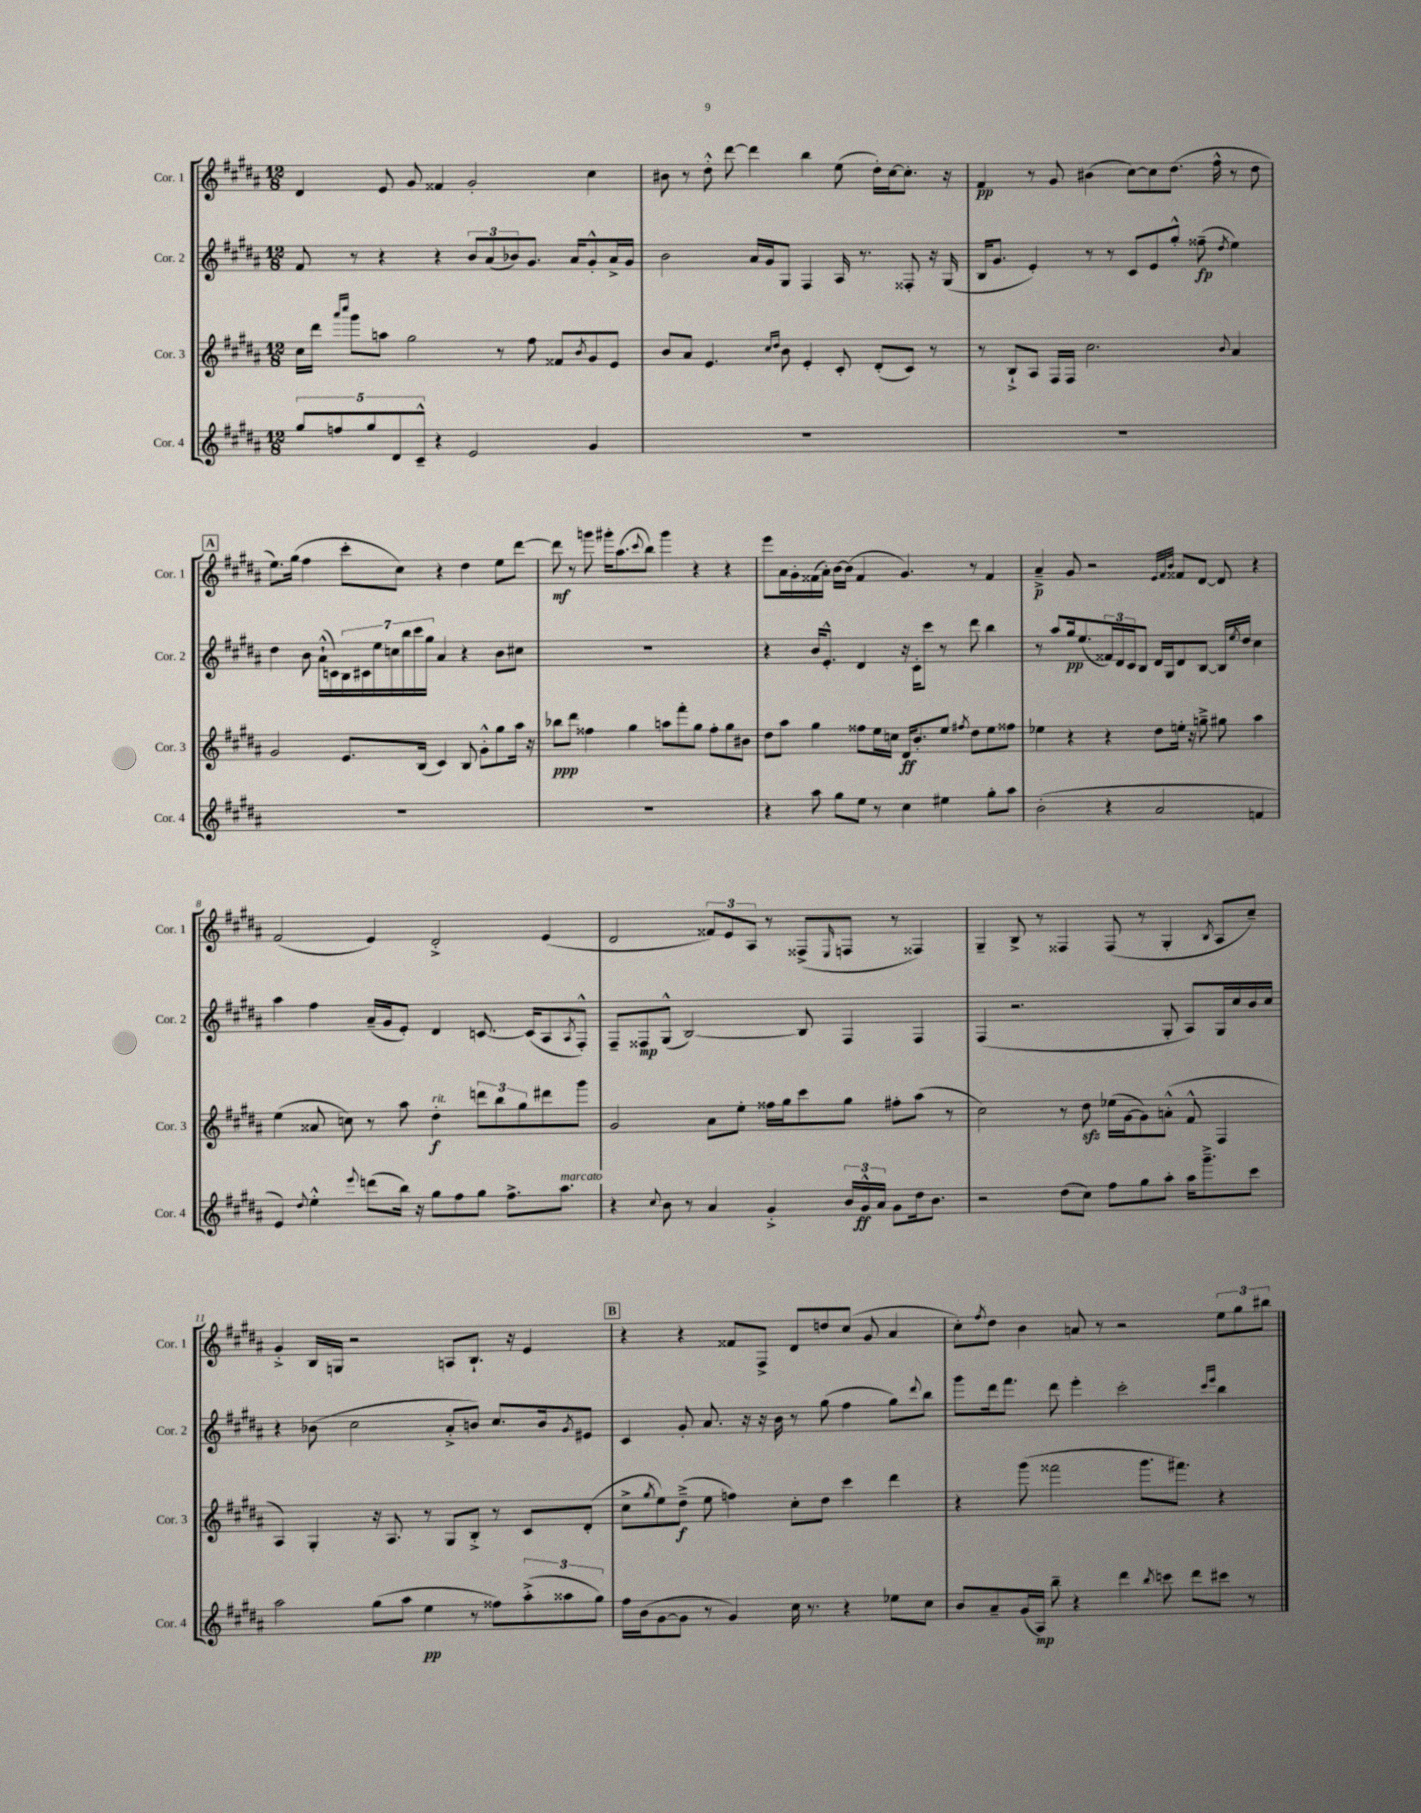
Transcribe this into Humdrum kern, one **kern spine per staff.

**kern	**kern	**kern	**kern
*staff4	*staff3	*staff2	*staff1
*clefG2	*clefG2	*clefG2	*clefG2
*k[f#c#g#d#a#]	*k[f#c#g#d#a#]	*k[f#c#g#d#a#]	*k[f#c#g#d#a#]
*M12/8	*M12/8	*M12/8	*M12/8
10gg#/L	16cc#\LL	8f#/	4d#/
.	16ddd#\JJ	.	.
10ff/	.	.	.
.	16qqaaa#/LL	.	.
.	16qqcccc#/JJ	.	.
.	8ggg#\L	8r	.
10gg#/	.	.	.
.	8aa\J	4r	8e/
10d#/	.	.	.
.	2gg#\	.	8g#/
10c#~^^/J	.	.	.
4r	.	4r	4f##/
2e/	.	12b/L	2g#'/
.	.	(12a#/	.
.	8r	.	.
.	.	12b-/)	.
.	8ff#\	8.g#/J	.
.	8f##/L	.	.
.	.	16a#/LK	.
.	8qb/	.	.
4g#/	8g#/	8g#'^^/	4cc#\
.	8e/J	16a#^/L	.
.	.	16g#/JJ	.
=	=	=	=
1.r	8b/L	2b\	8b#\
.	8a#/J	.	8r
.	4.e/	.	8dd#'^^\
.	.	.	[8ddd#\
.	.	16a#/LL	4ddd#\]
.	.	16g#/J	.
.	16qqcc#/LL	.	.
.	16qqdd#/JJ	.	.
.	8b\	8G#/J	.
.	4e'/	4F#/	4bb\
.	8c#'/	16A#/	(8ee\
.	.	8.r	.
.	(8d#'/L	.	16dd#'\LL)
.	.	.	[16cc#\J
.	8c#/J)	8F##'/	8.cc#'\]J
.	8r	16r	.
.	.	(16G#/	16r
=	=	=	=
1.r	8r	16B/LK	4f#/
.	.	8.g#/J	.
.	8B`^/L	.	.
.	8A#/J	4e'/)	8r
.	16F#/LL	.	8g#/
.	16F#/JJ	.	.
.	2.cc#\	8r	(4b#\
.	.	8r	.
.	.	8c#/L	[8cc#\L)
.	.	8e/	8cc#\]
.	.	8gg#'^^/J	(8.dd#\J
.	.	(8ff##~\	.
.	.	.	16ff#^^\
.	8qqb/	8qdd#/	.
.	4a#/	4ee\)	8r
.	.	.	8dd#\
=	=	=	=
1.r	2g#/	4dd#\	8.ee\L)
.	.	.	(16gg#\Jk
.	.	8b\	4ff#\
.	.	(16a#`^^\LL	.
.	.	16c\)	.
.	8.e/L	28B\	8ccc#'\L
.	.	28c#\	.
.	.	28ee\	.
.	.	28cc\	.
.	.	.	8cc#\J)
.	.	28bb\	.
.	.	28ccc#\	.
.	(16B/Jk	.	.
.	.	28gg#\JJ	.
.	4c#/)	4a#/	4r
.	8B/	4r	4dd#\
.	8g#'^^\L	.	.
.	8gg#\	8b\L	8ee\L
.	16aa#\Jk	8cc#\J	[8ddd#\J
.	16r	.	.
=	=	=	=
1.r	8bb-\L	1.r	8ddd#\]
.	8ddd#\J	.	8r
.	4ff##\	.	8ggg\
.	.	.	16ggg#'\LK
.	.	.	(8.aa#\
.	4gg#\	.	.
.	.	.	8qqccc#/
.	.	.	8bb\J)
.	8aa\L	.	4ggg#\
.	8fff#'\	.	.
.	8gg#\J	.	4r
.	8ff##'\L	.	.
.	8gg#\	.	4r
.	8b#\J	.	.
=	=	=	=
4r	8dd#\L	4r	8eee\L
.	8aa#\J	.	16a#\L
.	.	.	16g#'\
8aa#\	4gg#\	16b/LK	(16f##\
.	.	8.e'^^/J	16a#'\JJ)
8gg#\L	.	.	[16b\LL
.	.	.	(16b\]JJ
8ee\J	8ff##\L	4d#/	4f##/
8r	16ee\L	.	.
.	16cc\JJ	.	.
4cc#\	16d#/LK	16r	4.g#/)
.	8.b'/	16c#'\LK	.
.	.	8ccc#\J	.
4ee#\	8ee/J	8r	.
.	8qff#/	.	.
.	8dd#\L	8ddd#\	8r
8gg#'\L	8ee\	4bb\	4f##/
8aa#\J	8ff##\J	.	.
=	=	=	=
(2b'\	4ee-\	8r	4a#~^/
.	.	8aa#/L	.
.	4r	16gg#/k	8g#/
.	.	(8.ee/	.
.	.	.	2r
4r	4r	24f##/L)	.
.	.	24d#/	.
.	.	24c#/J	.
.	.	8B/J	.
2a#/	8dd#\L	16d#/LL	.
.	.	16G#/J	.
.	.	.	32qqe/LLL
.	.	.	32qqf#/
.	.	.	32qqb/JJJ
.	16ee'\Jk	8d#/	8f##/L
.	16r	.	.
.	8gg~^\	[8B/J	[8d#/J
.	8gg#\	16B/]LL	8d#/]
.	.	8qee/	.
.	.	16dd#/JJ	.
4f/	4aa#\	4cc#\	4r
=	=	=	=
4e/)	(4ee\	4aa#\	(2f#/
8qqdd#/	.	.	.
4ee'^^\	8a##/	4ff#\	.
.	8cc\)	.	.
8qqeee/	.	.	.
(8ddd\L	8r	(16a#~/LL	4e/)
.	.	16g#/J	.
16bb\Jk)	8aa#\	8e'/J)	.
16r	.	.	.
8gg#\L	4dd#'\	4d#/	2d#'^/
8ff#\	.	.	.
8gg#\J	12ddd\L	[8.c/	.
.	12bb\	.	.
8.ff#^\L	.	.	.
.	12gg#\	.	.
.	.	(16c/]LK	.
.	8ddd#\	8A#/	(4e/
8.aa#\J	.	.	.
.	.	8qA#/	.
.	8ggg#\J	8F#'^^/J)	.
=	=	=	=
4r	2g#/	8F#~/L	2d#/
.	.	8F##/	.
8qqcc#/	.	.	.
8b\	.	(8G#^^/J	.
8r	.	[2B/)	.
4a#/	8a#\L	.	12f##/L)
.	.	.	12e/
.	8ee'\J	.	.
.	.	.	12A#/J
4g#'^/	16ff##\LL	.	8r
.	16gg#\J	.	.
.	8ccc#\	8B/]	(8F##^/L
.	.	.	16qqE/
24b/LL	8gg#\J	4F##/	8F/J
24g#^^/	.	.	.
24a#/JJ	.	.	.
8g#\L	8ff#'\L	.	8r
16dd#\k	(8aa#\J	4F##/	4F##/)
8.b\J	.	.	.
.	8r	.	.
=	=	=	=
2r	2cc#\)	(4F#/	4G#~/
.	.	2.r	8B^/
.	.	.	8r
(8dd#\L	8r	.	4F##/
8cc#\J)	8dd#\	.	.
8ff#\L	(16ee-\LL	.	(8F##/
.	[16g#\J	.	.
8gg#\	8g#\])	.	8r
8aa#'\J	(8a'^^\J	8G#'/	4G#'/
16aa#\LK	8f#^^/	8A#/L)	.
8.ggg#~^\	.	.	.
.	.	.	8qB/
.	4F#/	16G#/L	8A#/L
.	.	16cc#/	.
8ccc#\J	.	16b/	8cc#~/J)
.	.	16cc#/JJ	.
=	=	=	=
2aa#\	4A#/)	4r	4g#'^/
.	4G#'/	(8b-\	16B/LL
.	.	.	16G/JJ
.	.	2cc#\	2r
(8gg#\L	16r	.	.
.	8.A#/	.	.
8aa#\J	.	.	.
4ee\	8r	.	.
.	8G#/L	8a#'^/L	8A/L
8r	8B'^/J	8b/J)	8.B`/J
8ff##\L)	8r	8.cc#/L	.
.	.	.	16r
(12aa#'^\	8c#/L	.	4e/
.	.	16b/k	.
12aa##\	.	.	.
.	.	8qg#/	.
.	(8d#'/J	8e#/J	.
12gg#\J)	.	.	.
=	=	=	=
16ff#\LL	8cc#^\L	4c#/	4r
(16b\J	.	.	.
.	8qgg#/	.	.
[8g#\	8ee\)	.	.
8g#\]J	(8dd#~^\J	8g#'/	4r
8r	8ee\	8.a#/	.
4g#/)	4ff\)	.	8f##/L
.	.	16r	.
.	.	16r	8F#^/J
.	.	16b\	.
16cc#\	8cc#'\L	8r	8d#/L
8.r	.	.	.
.	8dd#\J	(8gg#\	8dd/
4r	4ccc#\	4ff#\	(8cc#/J
.	.	.	8g#/
8ee-\L	4ddd#\	8gg#\L)	4a#/
.	.	8qqddd#/	.
8cc#\J	.	8bb\J	.
=	=	=	=
8b/L	4r	8ggg#\L	8cc#'\L)
.	.	.	8qff#/
8a#~/	.	16ddd#\k	8dd#\J
.	.	8.fff#\J	.
(16g#/L	(8ggg#\	.	4b\
16A#/JJ)	.	.	.
8bb~\	2fff##\	8ddd#\	.
4r	.	4eee'\	8a/
.	.	.	8r
4ddd#\	.	2ccc#'\	2r
.	8.ggg#\L	.	.
8qbb/	.	.	.
8ccc\	.	.	.
.	8.fff#\J)	.	.
8ddd#\L	.	.	.
.	.	16qqccc#/LL	.
.	.	16qqeee/JJ	.
8ccc#\J	4r	4bb\	12ee\L
.	.	.	12gg#\
8r	.	.	.
.	.	.	12bb#\J
==	==	==	==
*-	*-	*-	*-
